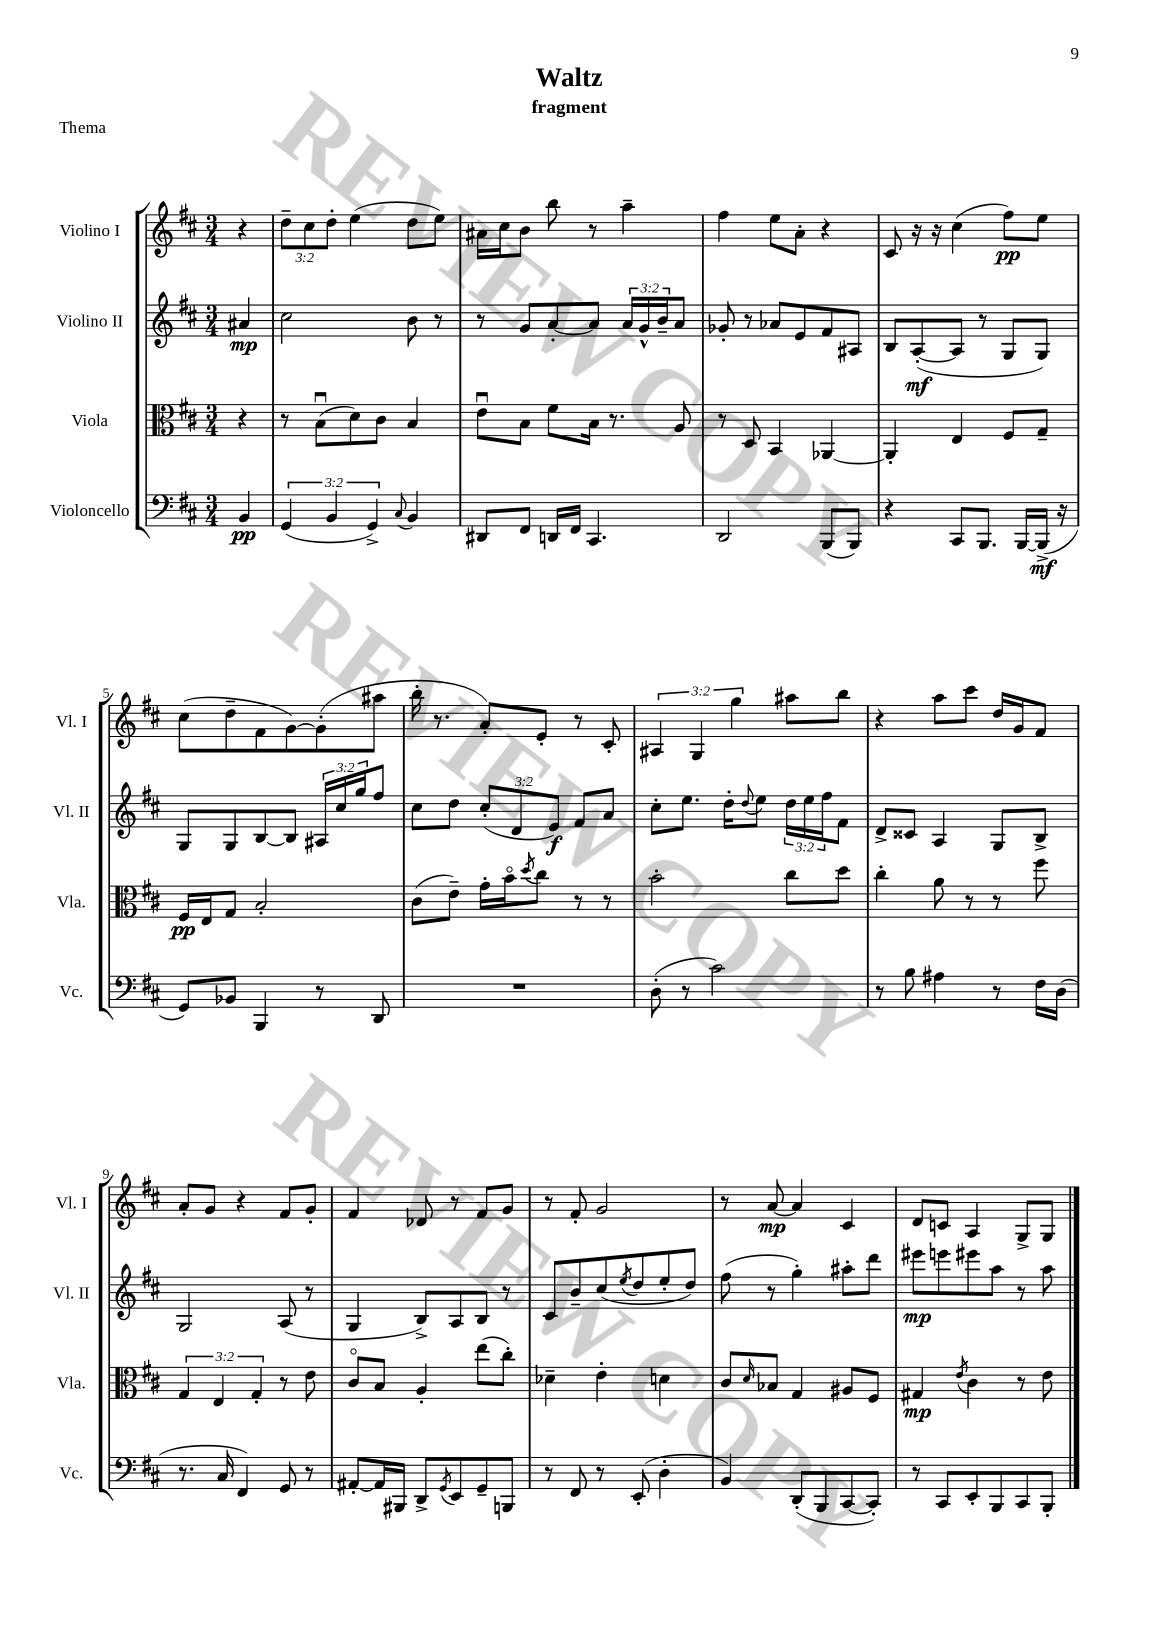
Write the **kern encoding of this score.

**kern	**kern	**kern	**kern
*staff4	*staff3	*staff2	*staff1
*clefF4	*clefC3	*clefG2	*clefG2
*k[f#c#]	*k[f#c#]	*k[f#c#]	*k[f#c#]
*M3/4	*M3/4	*M3/4	*M3/4
4BB	4r	4a#	4r
=	=	=	=
(6GG	8r	2cc#	12dd~
.	.	.	12cc#
.	(8Bu	.	.
6BB	.	.	12dd'
.	8d)	.	(4ee
6GG^)	.	.	.
.	8c#	.	.
8qqC#	.	.	.
4BB	4B	8b	8dd
.	.	8r	8ee)
=	=	=	=
8DD#	8eu	8r	16a#
.	.	.	16cc#
8FF#	8B	8g	8b
16DD	8f#	[8a'	8bb
16FF#	.	.	.
4.CC#	16B	8a]	8r
.	8.r	.	.
.	.	24a	4aa~
.	.	24g^^	.
.	.	24b~	.
.	8A	8a	.
=	=	=	=
2DD	8r	8g-'	4ff#
.	8D	8r	.
.	4BB	8a-	8ee
.	.	8e	8a'
(8BBB	[4AA-	8f#	4r
8BBB)	.	8A#	.
=	=	=	=
4r	4AA-']	8B	8c#
.	.	([8A'	16r
.	.	.	16r
8CC#	4E	8A]	(4cc#
8.BBB	.	8r	.
.	8F#	8G	8ff#)
[16BBB	.	.	.
(16BBB^]	8G~	8G)	8ee
16r	.	.	.
=	=	=	=
8GG)	16F#	8G	(8cc#
.	16E	.	.
8BB-	8G	8G	8dd~
4BBB	2B'	[8B	8f#
.	.	8B]	[8g)
8r	.	24A#	(8g']
.	.	24cc#	.
.	.	24gg	.
8DD	.	8ff#	8aa#
=	=	=	=
2.r	(8c#	8cc#	16bb'
.	.	.	8.r
.	8e~)	8dd	.
.	16g'	(12cc#'	8a')
.	16bo	.	.
.	.	12d	.
.	8qdd	.	.
.	8cc#	.	8e'
.	.	12e)	.
.	8r	8f#	8r
.	8r	8a	8c#'
=	=	=	=
(8D'	2b'	8cc#'	6A#
8r	.	8.ee	.
.	.	.	6G
2c#)	.	.	.
.	.	16dd'	.
.	.	.	6gg
.	.	8qqdd	.
.	.	8ee	.
.	8cc#	24dd	8aa#
.	.	24ee	.
.	.	24ff#	.
.	8dd	8f#	8bb
=	=	=	=
8r	4cc#'	8d^	4r
8B	.	8c##	.
4A#	8a	4A	8aa
.	8r	.	8ccc#
8r	8r	8G	16dd
.	.	.	16g
16F#	8ff#	8B^	8f#
(16D	.	.	.
=	=	=	=
8.r	6G	2G	8a'
.	.	.	8g
.	6E	.	.
16C#	.	.	.
4FF#)	.	.	4r
.	6G'	.	.
8GG	8r	(8A	8f#
8r	8e	8r	8g'
=	=	=	=
[8AA#'	8c#o	4G	4f#
16AA#]	8B	.	.
16BBB#	.	.	.
8DD^	4A'	8B^)	8d-
8qGG	.	.	.
8EE	.	8A	8r
8GG~	(8ee	8B	8f#
8BBB	8cc#')	8r	8g
=	=	=	=
8r	4d-~	8c#	8r
8FF#	.	8b~	8f#'
8r	4e'	(8cc#	2g
.	.	8qee	.
(8EE'	.	8dd	.
4D'	4d	8ee'	.
.	.	8dd)	.
=	=	=	=
4BB)	8c#	(8ff#	8r
.	16qqd	.	.
.	8B-	8r	[8a
(8DD'	4G	4gg')	4a]
8BBB	.	.	.
[8CC#	8A#	8aa#'	4c#
8CC#'])	8F#	8ddd	.
=	=	=	=
8r	4G#	8eee#	8d
8CC#	.	8eee	8c
.	8qe	.	.
8EE'	4c#	8eee#	4A
8BBB	.	8aa	.
8CC#	8r	8r	8G^
8BBB'	8e	8aa	8G
==	==	==	==
*-	*-	*-	*-
